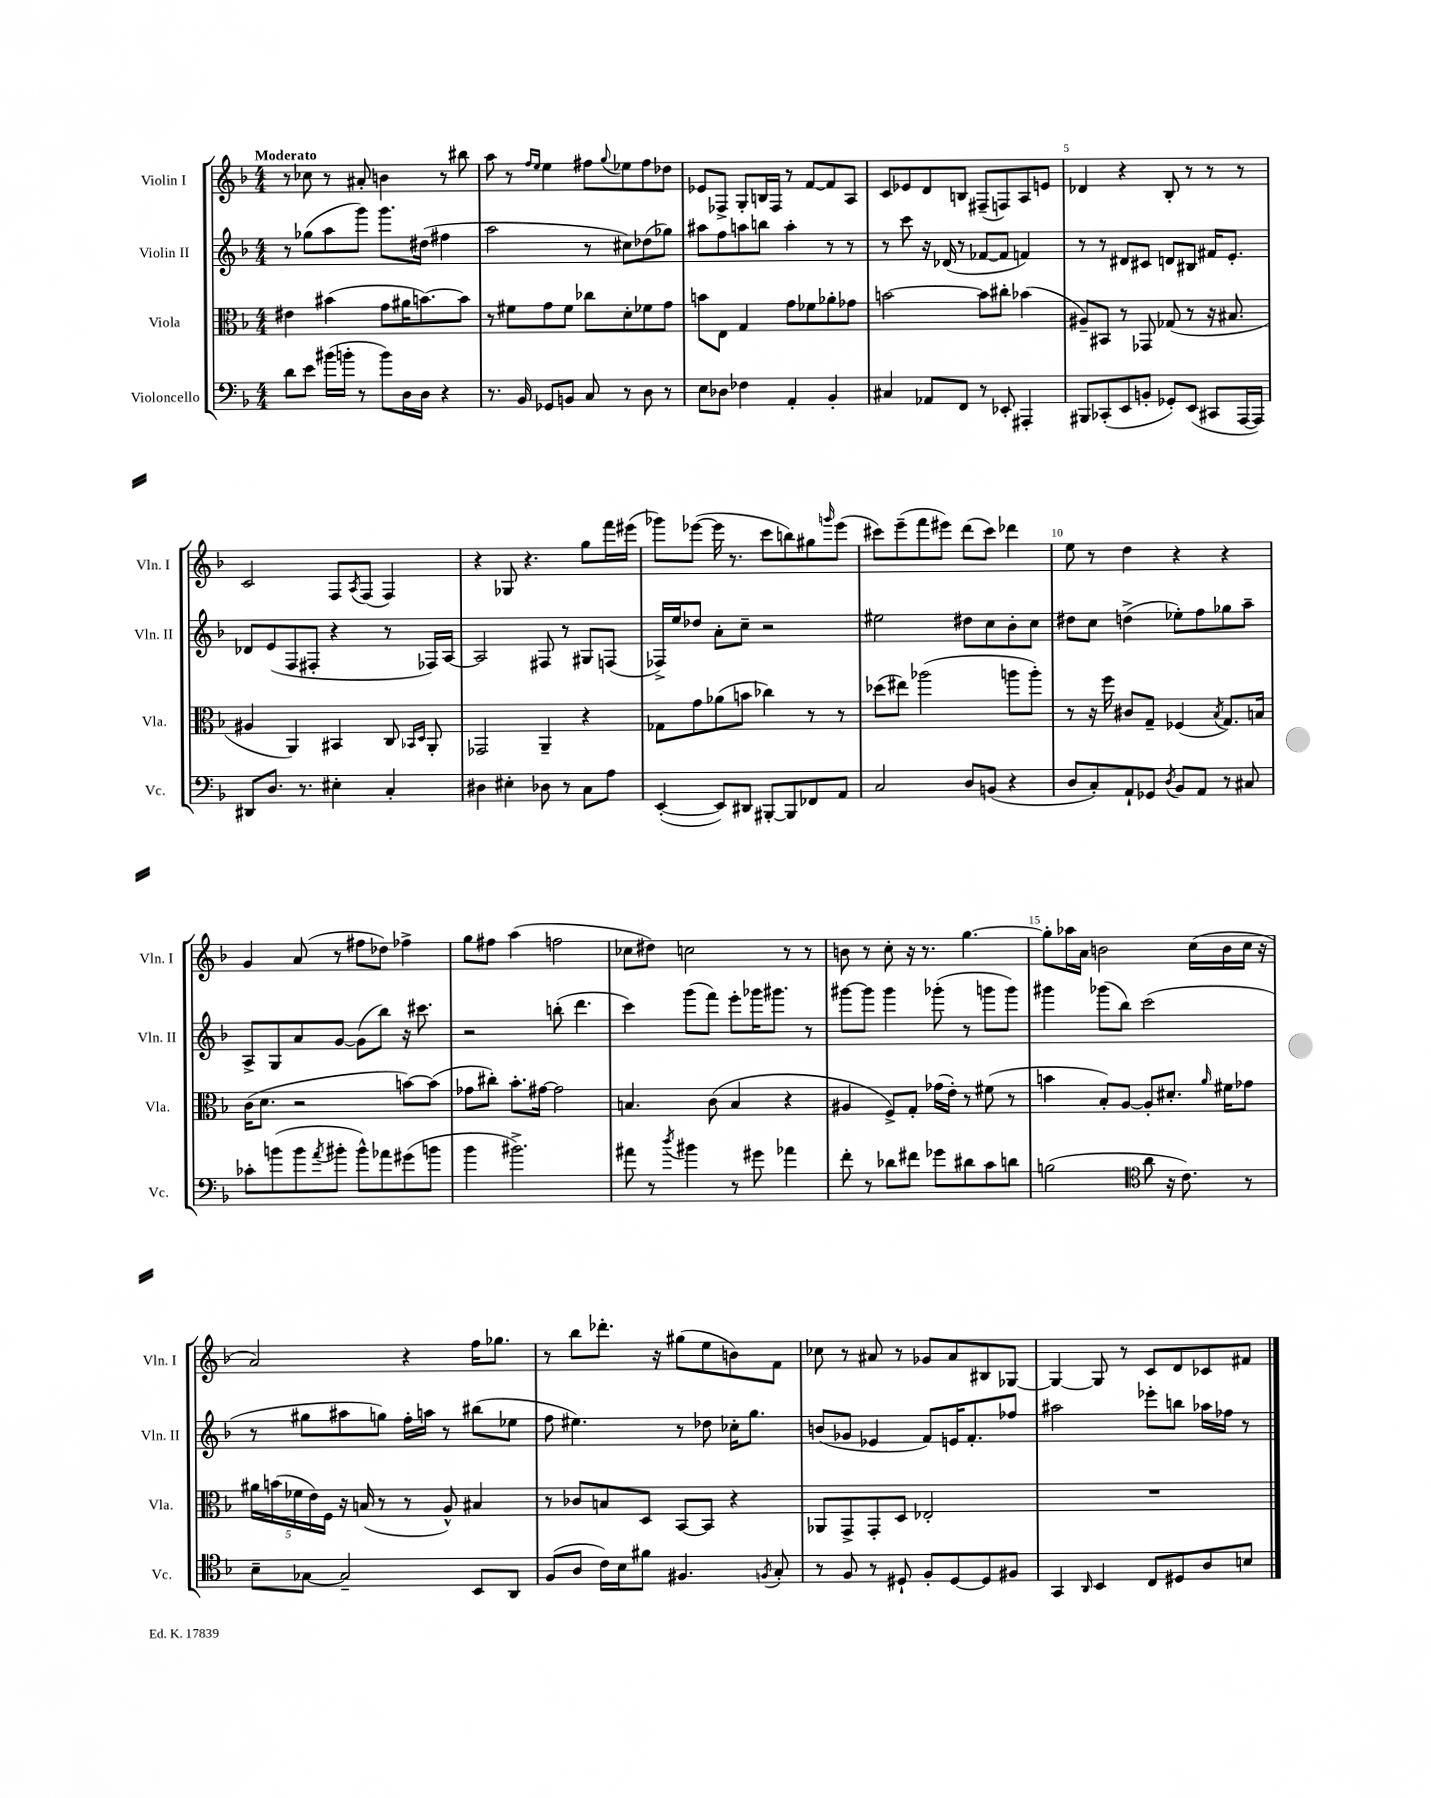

**kern	**kern	**kern	**kern
*staff4	*staff3	*staff2	*staff1
*clefF4	*clefC3	*clefG2	*clefG2
*k[b-]	*k[b-]	*k[b-]	*k[b-]
*M4/4	*M4/4	*M4/4	*M4/4
8d\L	4e#\	8r	8r
8e\J	.	(8gg-\L	8cc-\
(16b#\LL	(4b#\	8aa\	8r
16b'\JJ	.	.	.
8r	.	8ggg\J)	8a#'/
8b\L)	8g\L	8.ggg\L	4b\
16D\L	16a#\K	.	.
16D\JJ	[8.b\)	(16dd#\Jk	.
4r	.	4ff#\	8r
.	8b\]J	.	8bb#\
=	=	=	=
8.r	8r	2aa\	8aa\
.	8f#\L	.	8r
16BB-/	.	.	.
.	.	.	16qqff/LL
.	.	.	16qqee/JJ
8GG-/L	8g\	.	4ee\
8BB/J	8f#\J	.	.
8C/	8cc-\L	8r	8ff#\L
.	.	.	8qqgg/
8r	8d'\	8cc#\L)	8ee-\
8D\	8f-\	(8dd-\	8ff#\
8r	8g\J	8gg-\J)	8dd-\J
=	=	=	=
8E\L	8b\L	8aa#\L	8e-/L
8D-\J	8E\J	8ff\	8F-^/J
4F-\	4G/	8aa\	8G'/L
.	.	8bb\J	16B/L
.	.	.	16F-/JJ
4AA'/	8g\L	4aa'\	8r
.	8f-\	.	[8f/L
4BB-'/	8a-'\	8r	8f/]
.	8g-\J	8r	8A/J
=	=	=	=
4C#/	[2b\	8r	8c/L
.	.	8ccc\	8e-/
8AA-/L	.	16r	8d/
.	.	(16d-/	.
8FF/J	.	8r	8B/J
8r	8b\]L	[8f-/L	(8F#~/L
8EE-'/	8cc#'\J	8f-/]J	8F/)
4AAA#'/	(4b-\	4f/)	8A/
.	.	.	8e/J
=	=	=	=
8BBB#/L	8A#~/L)	8r	4d-/
(8CC-'/	8BB#/J	8r	.
8EE/	8r	8d#/L	4r
8BB'/J	8GG-/	8c#/J	.
8GG-'/L)	(8G-/	8d/L	8B-'/
(8EE/J	8r	8B#/J	8r
8CC#/L	16r	16f#/LK	8r
.	8.B#/	8.e'/J	.
[16AAA/L	.	.	8r
16AAA/]JJ)	.	.	.
=	=	=	=
8DD#/L	4A#/	8d-/L	2c/
8.D/J	.	(8e/	.
.	4AA/)	8F/	.
8.r	.	.	.
.	.	8F#'/J	.
4E#'\	4BB#/	4r	8F/L
.	.	.	8qA/
.	.	.	(8F/J
4C'/	8C/	8r	4F/)
.	16qqBB-/LL	.	.
.	16qqD/JJ	.	.
.	8AA'/	16F-/LL)	.
.	.	[16A/JJ	.
=	=	=	=
4D#\	2GG-/	2A/]	4r
4E#'\	.	.	8G-/
.	.	.	4.r
8D-\	4AA~/	8F#/	.
8r	.	8r	.
8C\L	4r	8G#/L	8gg\L
8A\J	.	(8F/J	16fff\L
.	.	.	(16eee#\JJ
=	=	=	=
([4EE'/	8G-\L	16F-^/LL)	8ggg-\L)
.	.	16ee/J	.
.	8g\	8dd-/J	([8eee-\J
8EE/]L)	(8a-\	8a'\L	16eee-\]
.	.	.	8.r
8DD#/J	8b\J	8cc~\J	.
[8BBB#'/L	4cc-\)	2r	8ccc\L
8BBB#/]	.	.	8bb\)
8FF-/	8r	.	8gg#\
.	.	.	16qqggg/
8AA/J	8r	.	(8eee-\J
=	=	=	=
2C/	(8dd-\L	2ee#\	8ccc#\L)
.	8ee#\J)	.	(8eee~\
.	(2aa-\	.	8fff\
.	.	.	8eee#\J)
8D/L	.	8dd#\L	(8ddd\L
(8BB/J	.	8cc\	8ccc#\J)
4r	8aa\L	8b-'\	4ddd-\
.	8aa'\J)	8cc\J	.
=	=	=	=
8D/L	8r	8dd#\L	8ee\
8C'/)	16r	8cc\J	8r
.	16ff\	.	.
8AA`/	8c#/L	(4dd^\	4dd\
8GG-/J	8G~/J	.	.
8qD/	.	.	.
8BB-/L	(4F-/	8ee-'\L)	4r
8AA/J	.	8ff\	.
.	8qB-/	.	.
8r	8.G/L)	8gg-\	4r
8C#/	.	8aa~\J	.
.	16B/Jk	.	.
=	=	=	=
8c-'\L	(16c\LK	8A^/L	4g/
.	8.d\J	.	.
(8b\	.	8G/	.
8b\	2r	8a/	(8a/
8qa/	.	.	.
8b#'\J	.	[8g/J	8r
8b#^^\L)	.	(8g\]L	8ff#\L
8a-\	.	8bb-\J)	8dd-\J)
(8g#\	[8b\L)	16r	4ff-^\
.	.	8.ccc#\	.
8b\J	(8b\]J	.	.
=	=	=	=
4b-\	8g-\L	2r	8gg\L
.	8cc#'\J)	.	8ff#\J
2.b#^\)	8.b-'\L	.	(4aa\
.	[16g#\Jk	.	.
.	2g#\]	(8bb'\	2ff\
.	.	4.ddd\	.
=	=	=	=
8a#\	4.B/	4ccc\)	8cc-\L
8r	.	.	8dd#\J)
8qdd/	.	.	.
4b#\	.	(8ggg\L	2cc\
.	(8c\	8fff\J)	.
8r	4B/	8eee'\L	.
8g#\	.	16ggg-\K	.
.	.	8.ggg#\J	.
4a-\	4r	.	8r
.	.	8r	8r
=	=	=	=
8f'\	4A#/	[8ggg#\L	8b\
8r	.	8ggg#\]J	8r
8d-\L	8F^/L)	4ggg#\	8cc'\
8f#\J	8G'/J	.	16r
.	.	.	8.r
8g-\L	(16g-\LL	(8ggg-'\	.
.	16e'\JJ)	.	.
8d#\	8r	8r	[4.gg\
8c\	(8f#\	8ggg\L	.
8d\J	8r	8ggg\J)	.
=	=	=	=
(2B\	4b\	4ggg#\	8gg'\]L
.	.	.	16aa-\L
.	.	.	16a\JJ
.	8B-'/L)	(8ggg-\L	2b\
.	[8A/J	8bb-\J)	.
*clefC4	*	*	*
8a\	8A'/]L	(2ccc\	.
16r	8.d#'/J	.	.
8.c\)	.	.	.
.	.	.	(16cc\LL
.	16qqa/	.	.
.	16f#\LK	.	16b\
8r	8g-\J	.	16cc\JJ
.	.	.	16r
=	=	=	=
8B-~\L	20a#\LL	8r	2a/)
.	(20b\	.	.
.	20f-\	.	.
[8G-\J	.	8gg#\L	.
.	20e\)	.	.
.	20F\JJ	.	.
2G-~/]	16r	8aa#\	.
.	(16B/	.	.
.	8r	8gg\J)	.
.	8r	16ff'\LL	4r
.	.	16aa\JJ	.
.	8A^^/)	8r	.
8BB-/L	4B#/	(8bb#\L	16ff\LK
.	.	.	8.gg-\J
8AA/J	.	8ee-\J	.
=	=	=	=
(8F/L	8r	8ff\	8r
8A/J	8c-/L	4.ee#\)	8bb-\L
16c\LL)	8B/	.	8.ddd-'\J
16B-\J	.	.	.
8f#\J	8D/J	.	.
.	.	.	16r
4.F#/	[8BB-/L	8r	(8gg#\L
.	8BB-/]J	8dd-\	8ee\
.	4r	16cc-'\LK	8b\)
.	.	8.gg\J	.
8qF/	.	.	.
8G'/	.	.	8f\J
=	=	=	=
8r	8AA-/L	(8b/L	8cc-\
8F/	8GG^/	8g-/J	8r
8r	8GG'/	4e-/	8a#/
8D#`/	8D/J	.	8r
8F'/L	2E-'/	8f/L)	8g-/L
[8D#/	.	16e/K	8a#/
.	.	8.f'/	.
8D#/]	.	.	8B#/
8F#/J	.	8ff-/J	[8G-/J
=	=	=	=
4GG/	1r	2aa#\	4G-/_
16qqAA/	.	.	.
4BB-/	.	.	8G-/]
.	.	.	8r
8C/L	.	8eee-'\L	8c/L
8D#/	.	8bb\J	8d/
8A/	.	16aa-\LL	8c-/
.	.	16ff-\JJ	.
8B/J	.	8r	8f#/J
==	==	==	==
*-	*-	*-	*-
